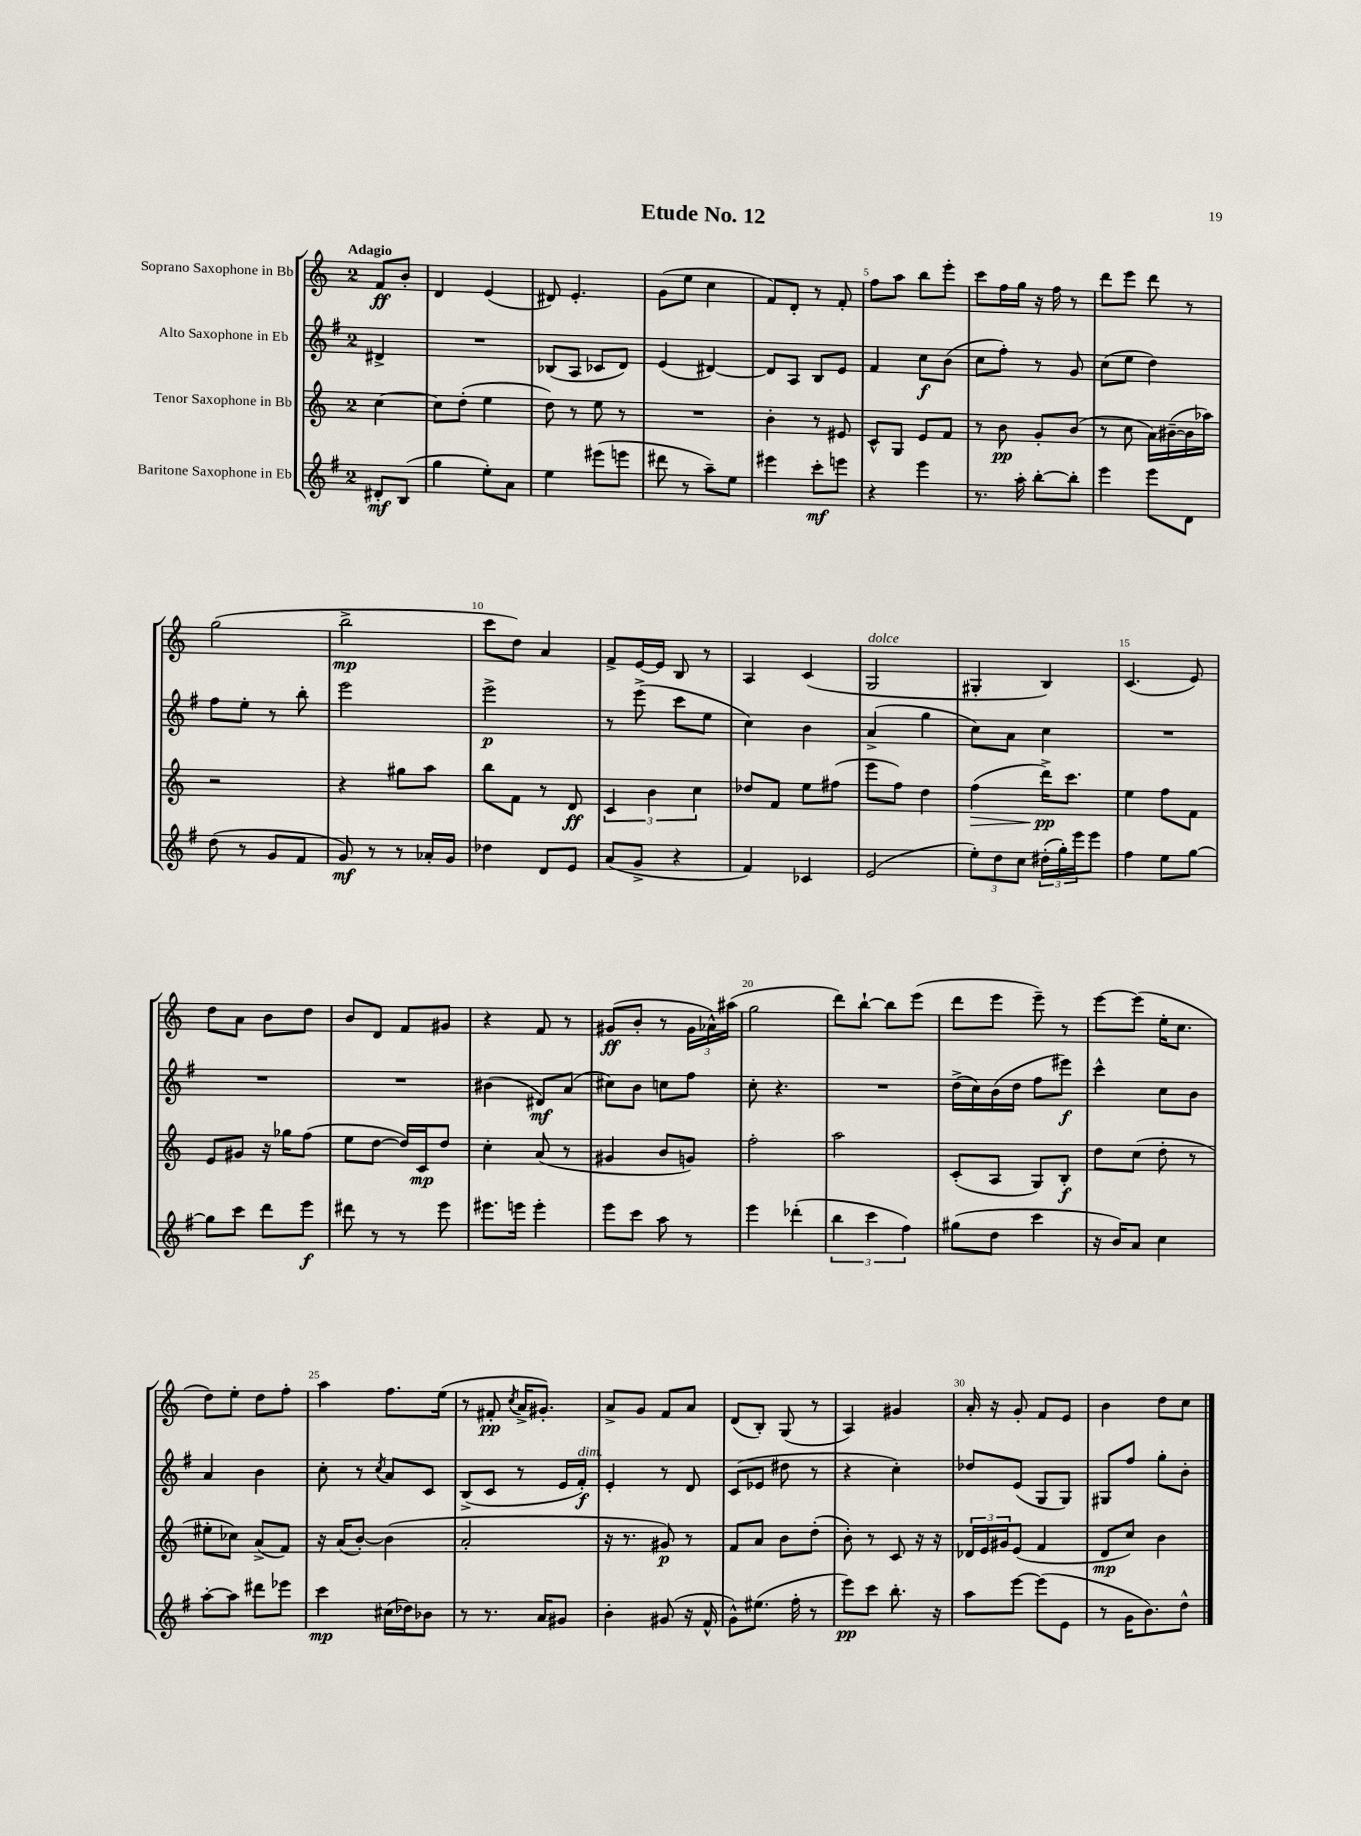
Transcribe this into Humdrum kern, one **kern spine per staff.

**kern	**dynam	**kern	**dynam	**kern	**dynam	**kern	**dynam
*part4	*part4	*part3	*part3	*part2	*part2	*part1	*part1
*staff4	*staff4	*staff3	*staff3	*staff2	*staff2	*staff1	*staff1
*I"Baritone Saxophone in Eb	*	*I"Tenor Saxophone in Bb	*	*I"Alto Saxophone in Eb	*	*I"Soprano Saxophone in Bb	*
*clefG2	*	*clefG2	*	*clefG2	*	*clefG2	*
*k[f#]	*	*k[]	*	*k[f#]	*	*k[]	*
*M2/4	*	*M2/4	*	*M2/4	*	*M2/4	*
=	=	=	=	=	=	=	=
!	!	!	!	!	!	!LO:TX:a:B:t=Adagio	!
8d#X'/L	mf	[4cc\	.	4d#X^/	.	8f/L	ff
(8B/J	.	.	.	.	.	8b'/J	.
=1	=1	=1	=1	=1	=1	=1	=1
4gg\	.	8cc\L]	.	2r	.	4d/	.
.	.	(8dd'\J	.	.	.	.	.
8ee'\L)	.	4ee\	.	.	.	(4e/	.
8a\J	.	.	.	.	.	.	.
=2	=2	=2	=2	=2	=2	=2	=2
4ee\	.	8dd\)	.	(8B-X/L	.	8d#X/)	.
.	.	8r	.	8A/J	.	4.e'/	.
(8eee#X\L	.	8ee\	.	8c-X/L	.	.	.
8eeen\J	.	8r	.	8d/J)	.	.	.
=3	=3	=3	=3	=3	=3	=3	=3
8ddd#X\	.	2r	.	(4e/	.	(8g\L	.
8r	.	.	.	.	.	8ee\J	.
8aa~\L)	.	.	.	[4d#X/)	.	4cc\	.
8ee\J	.	.	.	.	.	.	.
=4	=4	=4	=4	=4	=4	=4	=4
4eee#X\	.	4b'\	.	8d#/L]	.	8f/L)	.
.	.	.	.	8A/J	.	8d'/J	.
8ccc'\L	mf	8r	.	8B/L	.	8r	.
8eeen\J	.	8e#X/	.	8e/J	.	8f'/	.
=5	=5	=5	=5	=5	=5	=5	=5
4r	.	8c^^/L	.	4f#/	.	8ff\L	.
.	.	8G/J	.	.	.	8aa\J	.
4eee\	.	8e/L	.	8cc\L	f	8bb\L	.
.	.	8f/J	.	(8b\J	.	8eee'\J	.
=6	=6	=6	=6	=6	=6	=6	=6
8.r	.	8r	.	8cc\L	.	8ccc\L	.
.	.	8b\	pp	8ff#'\J)	.	16ff\L	.
16aa'\	.	.	.	.	.	16gg\JJ	.
[8bb'\L	.	8g'/L	.	8r	.	16r	.
.	.	.	.	.	.	16ff\	.
8bb'\J]	.	(8b/J	.	8g/	.	8r	.
=7	=7	=7	=7	=7	=7	=7	=7
4eee\	.	8r	.	(8cc\L	.	8ddd\L	.
.	.	8cc\	.	8ee\J	.	8eee\J	.
8eee\L	.	16a\LL)	.	4dd\)	.	8ddd\	.
.	.	([16b#X~\	.	.	.	.	.
8d\J	.	16b#\]	.	.	.	8r	.
.	.	16aa-X\JJ)	.	.	.	.	.
!!LO:LB:g=z
=8	=8	=8	=8	=8	=8	=8	=8
(8dd\	.	2r	.	8ff#\L	.	(2gg\	.
8r	.	.	.	8ee'\J	.	.	.
8g/L	.	.	.	8r	.	.	.
8f#/J	.	.	.	8bb'\	.	.	.
=9	=9	=9	=9	=9	=9	=9	=9
8g/)	mf	4r	.	2eee\	.	2bb^\	mp
8r	.	.	.	.	.	.	.
8r	.	8gg#X\L	.	.	.	.	.
16a-X'/LL	.	8aa\J	.	.	.	.	.
16g/JJ	.	.	.	.	.	.	.
=10	=10	=10	=10	=10	=10	=10	=10
4dd-X\	.	8bb\L	.	2eee^\	p	8ccc\L	.
.	.	8f\J	.	.	.	8dd\J)	.
8d/L	.	8r	.	.	.	4a/	.
8e/J	.	8d/	ff	.	.	.	.
=11	=11	=11	=11	=11	=11	=11	=11
(8a/L	.	6c/	.	8r	.	8f^/L	.
8g^/J	.	.	.	(8eee^\	.	[16e/L	.
.	.	6b\	.	.	.	.	.
.	.	.	.	.	.	16e/JJ]	.
4r	.	.	.	8ccc\L	.	8B/	.
.	.	6cc\	.	.	.	.	.
.	.	.	.	8ee\J	.	8r	.
=12	=12	=12	=12	=12	=12	=12	=12
4f#/)	.	8dd-X/L	.	4cc\)	.	4A/	.
.	.	8f/J	.	.	.	.	.
4c-X/	.	8ee\L	.	4b\	.	(4c/	.
.	.	(8ff#X\J	.	.	.	.	.
=13	=13	=13	=13	=13	=13	=13	=13
!	!	!	!	!	!	!LO:TX:a:i:t=dolce	!
(2e/	.	8eee\L	.	(4a^/	.	2G/	.
.	.	8ff\J)	.	.	.	.	.
.	.	4dd\	.	4gg\	.	.	.
=14	=14	=14	=14	=14	=14	=14	=14
!	!	!	!LO:HP:b	!	!	!	!
12ee'\L)	.	(4ff\	>	8cc\L)	.	4G#X'/	.
12dd\	.	.	.	.	.	.	.
.	.	.	.	8a\J	.	.	.
12cc\J	.	.	.	.	.	.	.
(24dd#X'\LL	.	16ddd^\KL)	pp	4cc\	.	4B/)	.
24gg'\)	.	.	.	.	.	.	.
.	.	8.ccc\J	]	.	.	.	.
24eee\J	.	.	.	.	.	.	.
8eee\J	.	.	.	.	.	.	.
=15	=15	=15	=15	=15	=15	=15	=15
4ff#\	.	4ee\	.	2r	.	(4.c/	.
8ee\L	.	8ff\L	.	.	.	.	.
[8gg\J	.	8f\J	.	.	.	8e/)	.
!!LO:LB:g=z
=16	=16	=16	=16	=16	=16	=16	=16
8gg\L]	.	8e/L	.	2r	.	8dd\L	.
8ccc\J	.	8g#X/J	.	.	.	8a\J	.
8ddd\L	.	16r	.	.	.	8b\L	.
.	.	16gg-X\KL	.	.	.	.	.
8eee\J	f	(8ff\J	.	.	.	8dd\J	.
=17	=17	=17	=17	=17	=17	=17	=17
8ddd#X\	.	8ee\L	.	2r	.	8b/L	.
8r	.	[8dd\J	.	.	.	8d/J	.
8r	.	16dd/LL])	.	.	.	8f/L	.
.	.	16c/J	mp	.	.	.	.
8eee\	.	8dd/J	.	.	.	8g#X/J	.
=18	=18	=18	=18	=18	=18	=18	=18
8.eee#X\L	.	4cc'\	.	(4b#X\	.	4r	.
16eeen\Jk	.	.	.	.	.	.	.
4eee'\	.	(8a/	.	8d#X/L)	mf	8f/	.
.	.	8r	.	(8a/J	.	8r	.
=19	=19	=19	=19	=19	=19	=19	=19
8eee\L	.	4g#X/	.	8cc#X\L)	.	(8g#X/L	ff
8ccc\J	.	.	.	8b\J	.	8b'/J	.
8aa\	.	8b/L	.	8ccn\L	.	8r	.
8r	.	8gn/J)	.	8ff#\J	.	24g#\LL	.
.	.	.	.	.	.	24a-X^^\)	.
.	.	.	.	.	.	(24aa#X\JJ	.
=20	=20	=20	=20	=20	=20	=20	=20
4eee\	.	2ff'\	.	8cc'\	.	2gg\	.
.	.	.	.	4.r	.	.	.
(4ddd-X'\	.	.	.	.	.	.	.
=21	=21	=21	=21	=21	=21	=21	=21
6bb\	.	2aa\	.	2r	.	8ddd\L)	.
.	.	.	.	.	.	[8bb`\J	.
6ccc\	.	.	.	.	.	.	.
.	.	.	.	.	.	8bb\L]	.
6ff#\)	.	.	.	.	.	.	.
.	.	.	.	.	.	(8eee\J	.
=22	=22	=22	=22	=22	=22	=22	=22
(8gg#X\L	.	(8c'/L	.	(16dd^\LL	.	8ddd\L	.
.	.	.	.	16cc\)	.	.	.
8dd\J	.	8A/J	.	(16b\	.	8eee\J	.
.	.	.	.	16dd\JJ	.	.	.
4ccc\	.	8G/L)	.	8ff#\L	.	8eee~\)	.
.	.	8B'/J	f	8eee#X\J)	f	8r	.
=23	=23	=23	=23	=23	=23	=23	=23
16r	.	8dd\L	.	4ccc^^\	.	[8eee\L	.
16b/KL)	.	.	.	.	.	.	.
8a/J	.	(8cc\J	.	.	.	(8eee\J]	.
4cc\	.	8dd'\	.	8cc\L	.	16ee'\KL	.
.	.	.	.	.	.	8.cc\J	.
.	.	8r	.	8b\J	.	.	.
!!LO:LB:g=z
=24	=24	=24	=24	=24	=24	=24	=24
[8aa'\L	.	8ee#X'\L	.	4a/	.	8dd\L)	.
8aa\J]	.	8cc-X\J)	.	.	.	8ee'\J	.
8ddd#X\L	.	(8a^/L	.	4b\	.	8dd\L	.
8eee-X\J	.	8f/J)	.	.	.	8ff'\J	.
=25	=25	=25	=25	=25	=25	=25	=25
4ccc\	mp	16r	.	8cc'\	.	4aa\	.
.	.	(16a/KL	.	.	.	.	.
.	.	[8b'/J)	.	8r	.	.	.
.	.	.	.	8qcc/	.	.	.
(16cc#X\LL	.	(4b\]	.	8a/L	.	8.ff\L	.
16dd-X\J)	.	.	.	.	.	.	.
8b-X\J	.	.	.	8c/J	.	.	.
.	.	.	.	.	.	(16ee\Jk	.
=26	=26	=26	=26	=26	=26	=26	=26
8r	.	2a'/	.	(8B^/L	.	8r	.
8.r	.	.	.	8c/J	.	8f#X'/	pp
.	.	.	.	.	.	8qcc/	.
.	.	.	.	8r	.	16a^/KL	.
16a/KL	.	.	.	.	.	8.g#X'/J)	.
8g#X/J	.	.	.	16e/LL	.	.	.
!	!	!	!	!LO:TX:a:i:t=dim.	!	!	!
.	.	.	.	16f#'/JJ)	f	.	.
=27	=27	=27	=27	=27	=27	=27	=27
4b'\	.	16r	.	4e'/	.	8a^/L	.
.	.	8.r	.	.	.	.	.
.	.	.	.	.	.	8g/J	.
(8g#X/	.	8g#X/)	p	8r	.	8f/L	.
16r	.	8r	.	8d/	.	8a/J	.
16f#^^/	.	.	.	.	.	.	.
=28	=28	=28	=28	=28	=28	=28	=28
8g^^\L)	.	8f/L	.	(8c/L	.	(8d/L	.
(8.ee#X\J	.	8a/J	.	8e-X/J	.	8B'/J)	.
.	.	8b\L	.	8dd#X\	.	(8G/	.
16ff#'\	.	.	.	.	.	.	.
8r	.	(8dd'\J	.	8r	.	8r	.
=29	=29	=29	=29	=29	=29	=29	=29
8eee\L)	pp	8b'\)	.	4r	.	4A/)	.
8ccc\J	.	8r	.	.	.	.	.
8.bb'\	.	8c/	.	4cc'\)	.	4g#X/	.
.	.	16r	.	.	.	.	.
16r	.	16r	.	.	.	.	.
=30	=30	=30	=30	=30	=30	=30	=30
8aa\L	.	24d-X/LL	.	8dd-X/L	.	16a'/	.
.	.	24e/	.	.	.	.	.
.	.	.	.	.	.	16r	.
.	.	24g#X/J	.	.	.	.	.
[8eee\J	.	(8e/J	.	(8e/J	.	8g'/	.
(8eee\L]	.	4f/	.	8G/L	.	8f/L	.
8e\J	.	.	.	8G/J)	.	8e/J	.
=31	=31	=31	=31	=31	=31	=31	=31
8r	.	8d/L	mp	8G#X/L	.	4b\	.
16g\KL	.	8cc/J)	.	8ff#/J	.	.	.
8.b\)	.	.	.	.	.	.	.
.	.	4b\	.	8gg'\L	.	8dd\L	.
8dd^^\J	.	.	.	8b'\J	.	8cc\J	.
==	==	==	==	==	==	==	==
*-	*-	*-	*-	*-	*-	*-	*-
